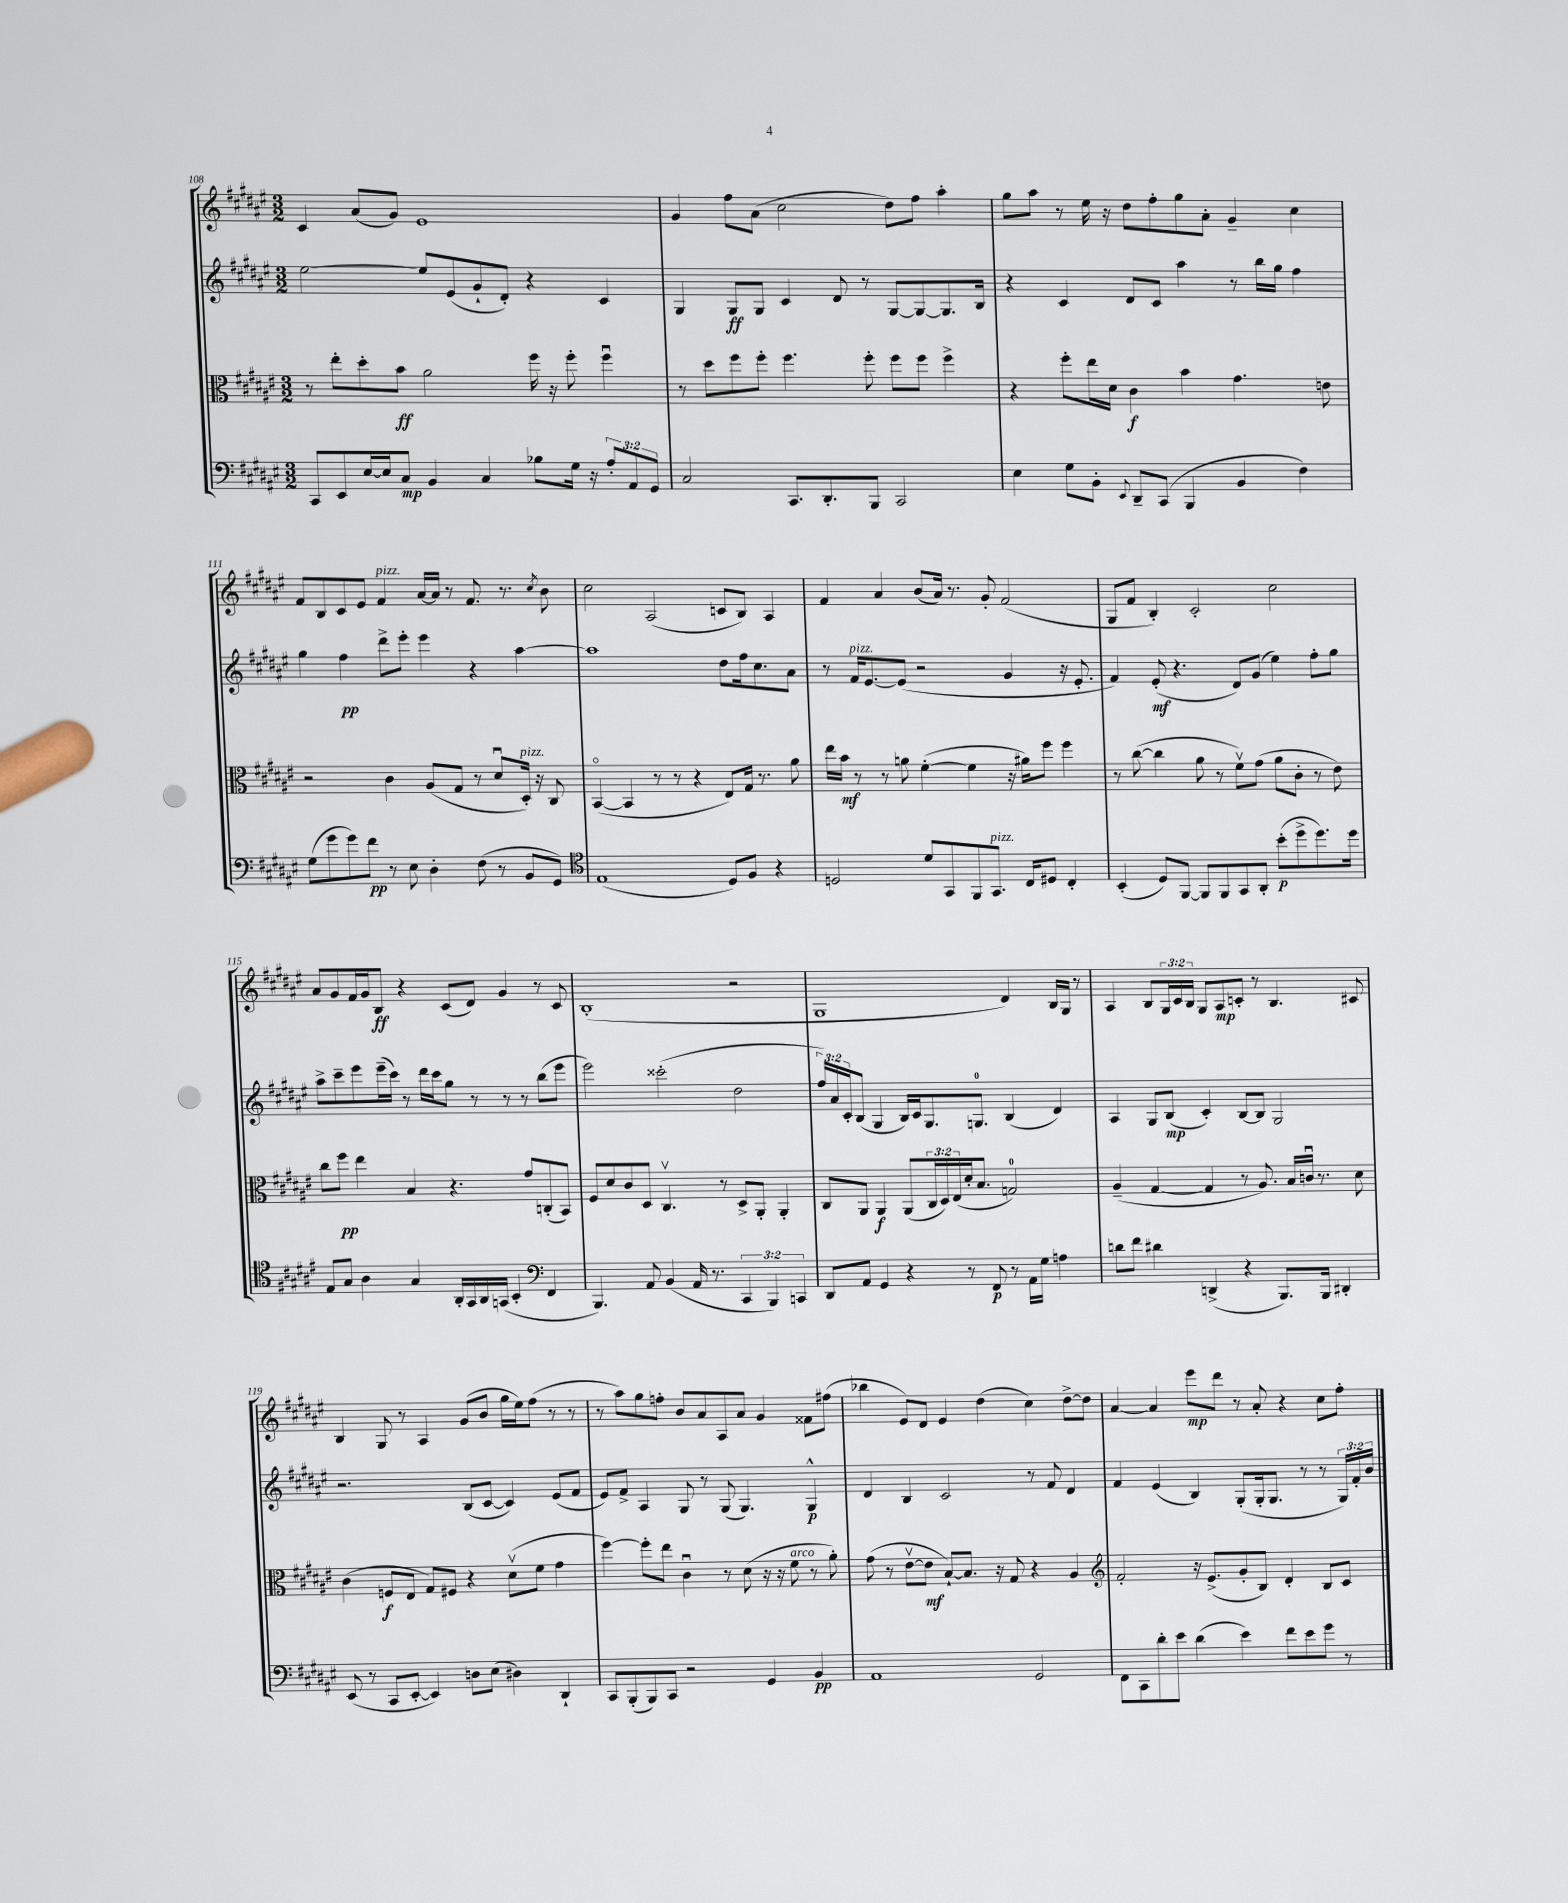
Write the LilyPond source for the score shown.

<<
\new StaffGroup <<
\new Staff = "s0" {
    \clef treble \key fis \major \numericTimeSignature \time 3/2 \override Staff.TupletNumber.text = #tuplet-number::calc-fraction-text
    cis'4 ais'8( gis'8) eis'1 |
    gis'4 fis''8 ais'8( cis''2 dis''8) fis''8 ais''4-. |
    gis''8 ais''8 r8 eis''16 r16 dis''8 fis''8-. gis''8 ais'8-. gis'4-- cis''4 |
    fis'8 b8 cis'8 eis'8 fis'4^\markup { \italic "pizz." } ais'16~ ais'16 r8 fis'8. r8. \acciaccatura { cis''8 } b'8 |
    cis''2 ais2( c'8 b8) ais4 |
    fis'4 ais'4 b'8( ais'16) r8. gis'8-. fis'2( |
    gis8 fis'8 b4-.) cis'2-. cis''2 |
    ais'8 gis'8 fis'16 gis'16 b8\ff r4 cis'8( dis'8) gis'4 r8 cis'8 |
    b1-.( r2 |
    gis1 dis'4) b16 gis16 r8 |
    ais4 b8 \tuplet 3/2 { gis16 cis'16 b16 } gis8 ais8\mp c'8-. r8 b4. cis'8 |
    b4 gis8 r8 ais4 gis'8( b'8 gis''16 eis''16) fis''8( r8 r8 |
    r8 ais''8) gis''8 f''8-. b'8 ais'8 ais8 ais'8 gis'4 fisis'8 fis''8( |
    bes''4 eis'8) dis'8 eis'4 dis''4( cis''4) dis''8~-> dis''8 |
    ais'4~ ais'4 eis'''8\mp dis'''8 r8 ais'8-. r4 cis''8 fis''8-. \bar "|." |
}
\new Staff = "s1" {
    \clef treble \key fis \major \numericTimeSignature \time 3/2 \override Staff.TupletNumber.text = #tuplet-number::calc-fraction-text
    eis''2~ eis''8 eis'8( gis'8-! dis'8-.) r4 cis'4 |
    gis4 gis8\ff gis8 cis'4 dis'8 r8 gis8~ gis8~ gis8. b16 |
    r4 cis'4 dis'8 cis'8 ais''4 r8 b''16 gis''16 fis''4 |
    gis''4 fis''4\pp dis'''8-> eis'''8-. eis'''4 r4 ais''4~ |
    ais''1 dis''8 fis''16 cis''8. ais'8 |
    r8 fis'16^\markup { \italic "pizz." } eis'8.~ eis'8( r2 gis'4 r16 eis'8.-. |
    fis'4) eis'8-.\mf( r4. dis'8) gis'8( eis''4) fis''8-. gis''8 |
    ais''8-> cis'''8-- eis'''8 eis'''16--( cis'''16) r8 dis'''16 cis'''16 gis''8 r8 r8 r8 b''8( eis'''8 |
    eis'''2) cisis'''2-.( dis''2 |
    \tuplet 3/2 { fis''16) ais'16 cis'16-. } b8( gis4 b16) cis'16 gis8. g8.-0 b4( dis'4) |
    ais4 gis8 b8\mp( cis'4-.) b8~ b8 gis2 |
    r2. b8( cis'8~ cis'4) eis'8( fis'8 |
    eis'8) fis'8-> ais4 gis8 r8 gis8( gis4.) gis4-^\p |
    dis'4 b4 cis'2 r8 fis'8 dis'4 |
    fis'4 eis'4( b4) gis8-.( gis16-. gis8. r8 r8 \tuplet 3/2 { gis16) fis'16-. b'16 } \bar "|." |
}
\new Staff = "s2" {
    \clef alto \key fis \major \numericTimeSignature \time 3/2 \override Staff.TupletNumber.text = #tuplet-number::calc-fraction-text
    r8 eis''8-. dis''8-. b'8\ff ais'2 fis''16 r16 fis''8-. fis''4\downbow |
    r8 dis''8 fis''8 fis''8-. fis''4. fis''8-. fis''8 fis''8 fis''4-> |
    r4 fis''8-. eis''16 dis'16 cis'4\f b'4 gis'4. e'8 |
    r2 cis'4 ais8( gis8 r8 dis'8\downbow dis16-.^\markup { \italic "pizz." }) r16 cis8 |
    b,4~\flageolet( b,4 r8 r8 r4 eis8) gis16 r8. ais'8 |
    eis''16 b'16\mf r8 r8 a'8 fis'4~-.( fis'4 r16 ais'16) fis''8 fis''4 |
    r8 cis''8~( cis''4 ais'8 r8 fis'8\upbow) gis'8( ais'8 cis'8-. r8 eis'8) |
    cis''8 fis''8\pp eis''4 b4 r4. gis'8 c8-.( b,8) |
    fis8 dis'8 cis'8 dis8 cis4.\upbow r8 dis8-> ais,8-. ais,4-. |
    cis8 ais,8 ais,4\f ais,8( \tuplet 3/2 { cis16 dis16) eis16( } dis'16-. b8. g2-0) |
    ais4--( gis4~ gis4 r8 ais8.) b16 c'16\downbow r8. dis'8 |
    cis'4( f8\f eis8 gis8) fis8 r4 dis'8\upbow( fis'8 gis'4 |
    fis''4~) fis''8-. eis''8 cis'4\downbow r8 dis'8( r16 r16 fis'8^\markup { \italic "arco" } r8 ais'8-.) |
    gis'8( r8 eis'8~\upbow eis'8\mf b8~-!) b8. r16 gis8 r4 ais4 |
    \clef treble fis'2-. r16 eis'8.->( gis'8-. b8) dis'4-. b8 cis'8 \bar "|." |
}
\new Staff = "s3" {
    \clef bass \key fis \major \numericTimeSignature \time 3/2 \override Staff.TupletNumber.text = #tuplet-number::calc-fraction-text
    cis,8 eis,8 eis16~ eis16 cis8\mp b,4 cis4 bes8 gis16 r16 \tuplet 3/2 { ais8-. ais,8 gis,8 } |
    cis2 cis,8. dis,8.-. b,,8 cis,2 |
    eis4 gis8 b,8-. \appoggiatura { eis,8 } dis,8-- cis,8( b,,4 b,4 fis4) |
    gis8( gis'8 gis'8) fis'8\pp r8 eis8 dis4-. fis8( r8 b,8 gis,8) |
    \clef tenor eis1( dis8) fis8 r4 |
    d2 dis'8 gis,8 fis,8 gis,8.^\markup { \italic "pizz." } cis16 dis8 cis4-. |
    b,4-.( dis8) fis,8~ fis,8 fis,8 gis,8 ais,8-. b'8-.\p( dis''8-> dis''8.) dis''16 |
    eis8 gis8 ais4 gis4 ais,16-. gis,16 ais,16 g,16( b,4-. \clef bass fis,4 |
    b,,4.) ais,8 b,4( ais,16 r8. \tuplet 3/2 { cis,4 b,,4) c,4 } |
    dis,8 ais,8 gis,4 r4 r8 fis,8\p r8 ais,16 gis16 a4 |
    d'8 fis'8 dis'4 d,4->( r4 b,,8.) b,,16 dis,4-. |
    eis,8( r8 cis,8 eis,8~-. eis,4) d8 eis8( dis4) dis,4-! |
    cis,8 b,,8-.( b,,8) cis,8 r2 gis,4 b,4\pp |
    ais,1 gis,2 |
    fis,8 cis,8 dis'8-. eis'8 dis'4( eis'4) fis'8 eis'8 gis'8 r8 \bar "|." |
}
>>
>>
\layout { \context { \Score currentBarNumber = #108 } }
